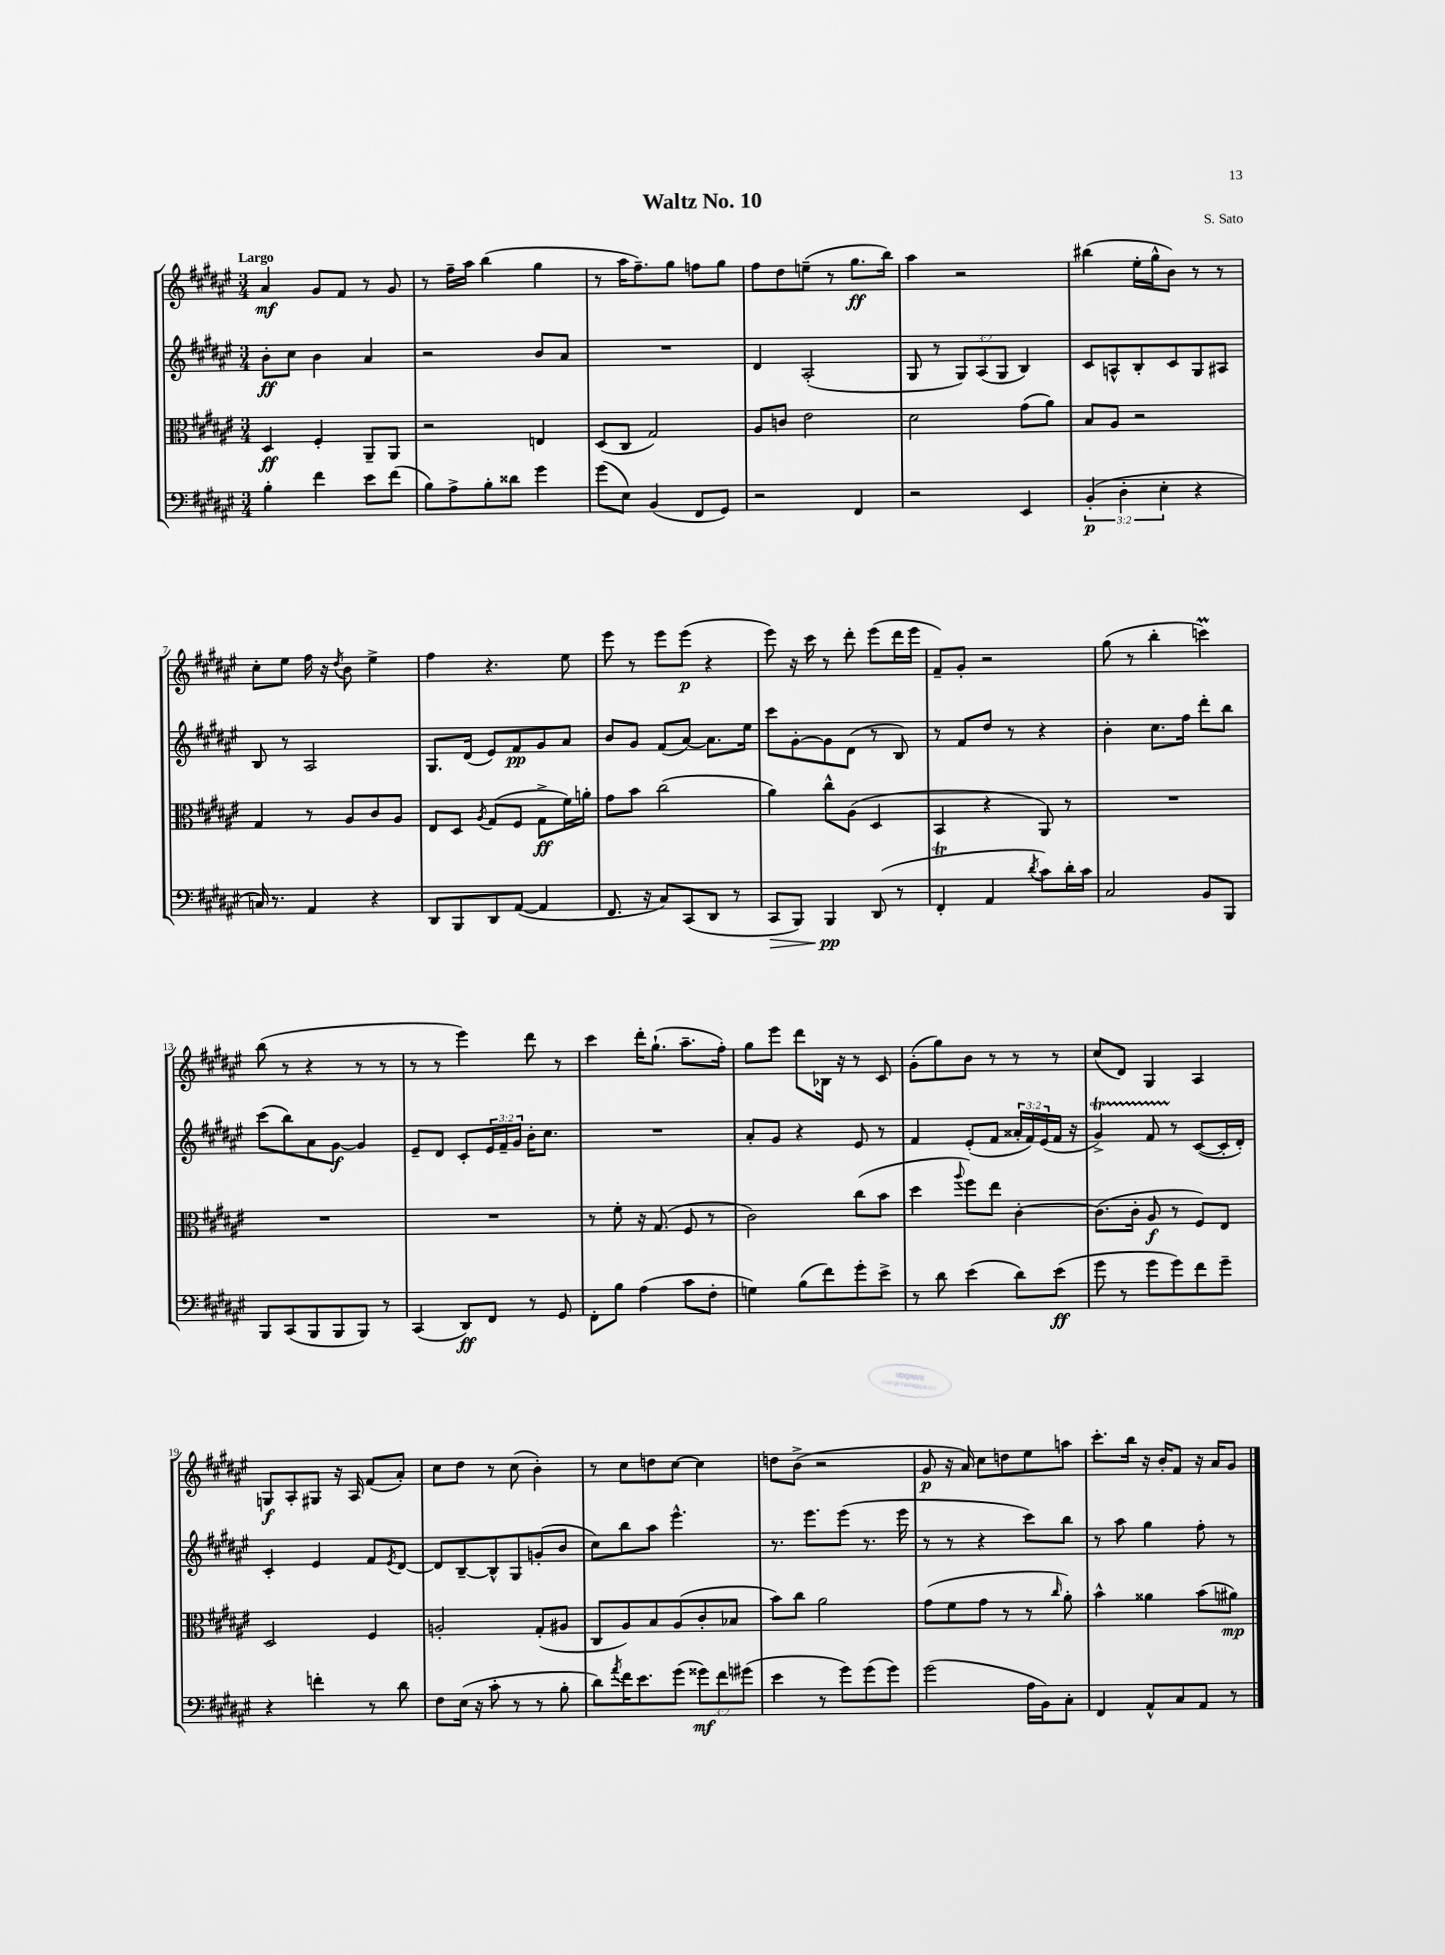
\header { title = "Waltz No. 10" composer = "S. Sato" }
<<
\new StaffGroup <<
\new Staff = "s0" {
    \clef treble \key fis \major \numericTimeSignature \time 3/4 \tempo "Largo"
    ais'4\mf gis'8 fis'8 r8 gis'8 |
    r8 fis''16-- ais''16 b''4( gis''4 |
    r8 ais''16 fis''8.--) gis''8 f''8 gis''8 |
    fis''8 dis''8 e''8--( r8 gis''8.\ff b''16) |
    ais''4 r2 |
    bis''4( eis''16-. gis''16-^ b'8) r8 r8 |
    cis''8-. eis''8 fis''16 r16 \acciaccatura { dis''8 } b'8 eis''4-> |
    fis''4 r4. eis''8 |
    eis'''8 r8 eis'''8 eis'''8\p( r4 |
    eis'''8) r16 cis'''16 r8 dis'''8-. eis'''8( dis'''16 eis'''16 |
    fis'8--) gis'8-. r2 |
    gis''8( r8 b''4-. c'''4\prall) |
    b''8( r8 r4 r8 r8 |
    r8 r8 eis'''4) dis'''8 r8 |
    cis'''4 dis'''16-. gis''8.-!( ais''8.-- fis''16-.) |
    gis''8 eis'''8 dis'''8 bes16 r16 r8 cis'8 |
    gis'8-.( gis''8) b'8 r8 r8 r8 |
    cis''8( dis'8) gis4 ais4 |
    g8\f ais8-. gis8 r16 ais16 fis'8( ais'8-.) |
    cis''8 dis''8 r8 cis''8( b'4-.) |
    r8 cis''8 d''8 cis''8~ cis''4 |
    d''8 b'8->( r2 |
    gis'8\p r16 ais'16) cis''8 d''8 eis''8 a''8 |
    cis'''8.-. b''16 r16 b'16-. fis'8 r16 ais'16 gis'8 \bar "|." |
}
\new Staff = "s1" {
    \clef treble \key fis \major \numericTimeSignature \time 3/4 \override Staff.TupletNumber.text = #tuplet-number::calc-fraction-text
    b'8-.\ff cis''8 b'4 ais'4 |
    r2 b'8 ais'8 |
    R2. |
    dis'4 ais2-.( |
    gis8 r8 \tuplet 3/2 { gis8) ais8( gis8 } b4) |
    cis'8 a8-^ b8-. cis'8 gis8 ais8 |
    b8 r8 ais2 |
    gis8. dis'16( eis'8) fis'8\pp gis'8 ais'8 |
    b'8 gis'8 fis'8( ais'8~) ais'8. eis''16 |
    cis'''8 gis'8~-. gis'8 dis'8( r8 b8) |
    r8 fis'8 dis''8 r8 r4 |
    b'4-. cis''8. fis''16 dis'''8-. b''8 |
    cis'''8( b''8) ais'8 gis'8~\f gis'4 |
    eis'8-- dis'8 cis'8-. \tuplet 3/2 { eis'16 fis'16-- gis'16 } b'16-. cis''8. |
    R2. |
    ais'8-. gis'8 r4 eis'8 r8 |
    fis'4 eis'8-.( fis'8 \tuplet 3/2 { aisis'16-. fis'16) eis'16( } fis'16 r16 |
    gis'4->\startTrillSpan) fis'8 r8\stopTrillSpan cis'8~( cis'16-. dis'16-.) |
    cis'4-. eis'4 fis'8 \acciaccatura { eis'8 } dis'8~ |
    dis'8 b8~-- b8-^ gis8 g'8-.( b'8 |
    cis''8) b''8 ais''8 eis'''4.-^ |
    r8. eis'''8. eis'''8( r8. eis'''16 |
    r8 r8 r4 cis'''8) b''8 |
    r8 ais''8 gis''4 fis''8-. r8 \bar "|." |
}
\new Staff = "s2" {
    \clef alto \key fis \major \numericTimeSignature \time 3/4
    dis4\ff fis4-. ais,8-- ais,8 |
    r2 e4 |
    dis8( cis8 gis2) |
    ais8 c'8 eis'2 |
    dis'2 gis'8( ais'8) |
    b8 ais8 r2 |
    gis4 r8 ais8 cis'8 ais8 |
    eis8 dis8 \acciaccatura { ais8 } gis8( fis8 gis8->\ff fis'16) a'16-. |
    gis'8 b'8 cis''2( |
    ais'4) cis''8-^ ais8( dis4 |
    b,4 r4 ais,8) r8 |
    R2. |
    R2. |
    R2. |
    r8 fis'8-. r16 gis8.( fis8 r8 |
    cis'2) cis''8( b'8 |
    dis''4 \appoggiatura { ais''8 } fis''8) eis''8 cis'4~-. |
    cis'8.( cis'16-. ais8\f r8 fis8) eis8 |
    dis2 fis4 |
    a2-. gis8-.( ais8 |
    cis8 ais8) b8 ais8( cis'8-. bes8 |
    b'8) cis''8 ais'2 |
    gis'8( fis'8 gis'8 r8 r8 \grace { cis''16 } ais'8-.) |
    b'4-^ aisis'4 b'8( ais'8\mp) \bar "|." |
}
\new Staff = "s3" {
    \clef bass \key fis \major \numericTimeSignature \time 3/4 \override Staff.TupletNumber.text = #tuplet-number::calc-fraction-text
    b4-. fis'4 eis'8 fis'8( |
    b8) ais8-> b8-. disis'8 gis'4 |
    gis'8( eis8) b,4( fis,8 gis,8) |
    r2 fis,4 |
    r2 eis,4 |
    \tuplet 3/2 { b,4-.\p( dis4-. eis4-. } r4 |
    c16) r8. ais,4 r4 |
    dis,8 b,,8 dis,8 ais,8~( ais,4 |
    fis,8. r16 cis8) cis,8( dis,8 r8 |
    cis,8\> b,,8) b,,4\pp\! dis,8( r8 |
    fis,4-.\trill ais,4 \acciaccatura { dis'8 } cis'8) dis'16-. cis'16 |
    cis2 b,8 b,,8 |
    b,,8 cis,8( b,,8 b,,8 b,,8) r8 |
    cis,4( dis,8\ff) fis,8 r8 gis,8 |
    fis,8-. b8 ais4( cis'8 fis8-. |
    g4) b8( fis'8) gis'8-. eis'8-> |
    r8 dis'8 eis'4( dis'8) eis'8\ff( |
    gis'8 r8 gis'8 gis'8) fis'8 gis'8-- |
    r4 f'4-. r8 dis'8 |
    fis8 eis16( r16 cis'8-. r8 r8 b8-. |
    dis'8) \acciaccatura { ais'8 } fis'16 eis'8. gis'8( \tuplet 3/2 { gisis'8\mf) fis'8 gis'8( } |
    eis'4 r8 gis'8) gis'8( gis'8) |
    gis'2( ais16 b,16) cis8-. |
    fis,4 ais,8-^ cis8 ais,8 r8 \bar "|." |
}
>>
>>
